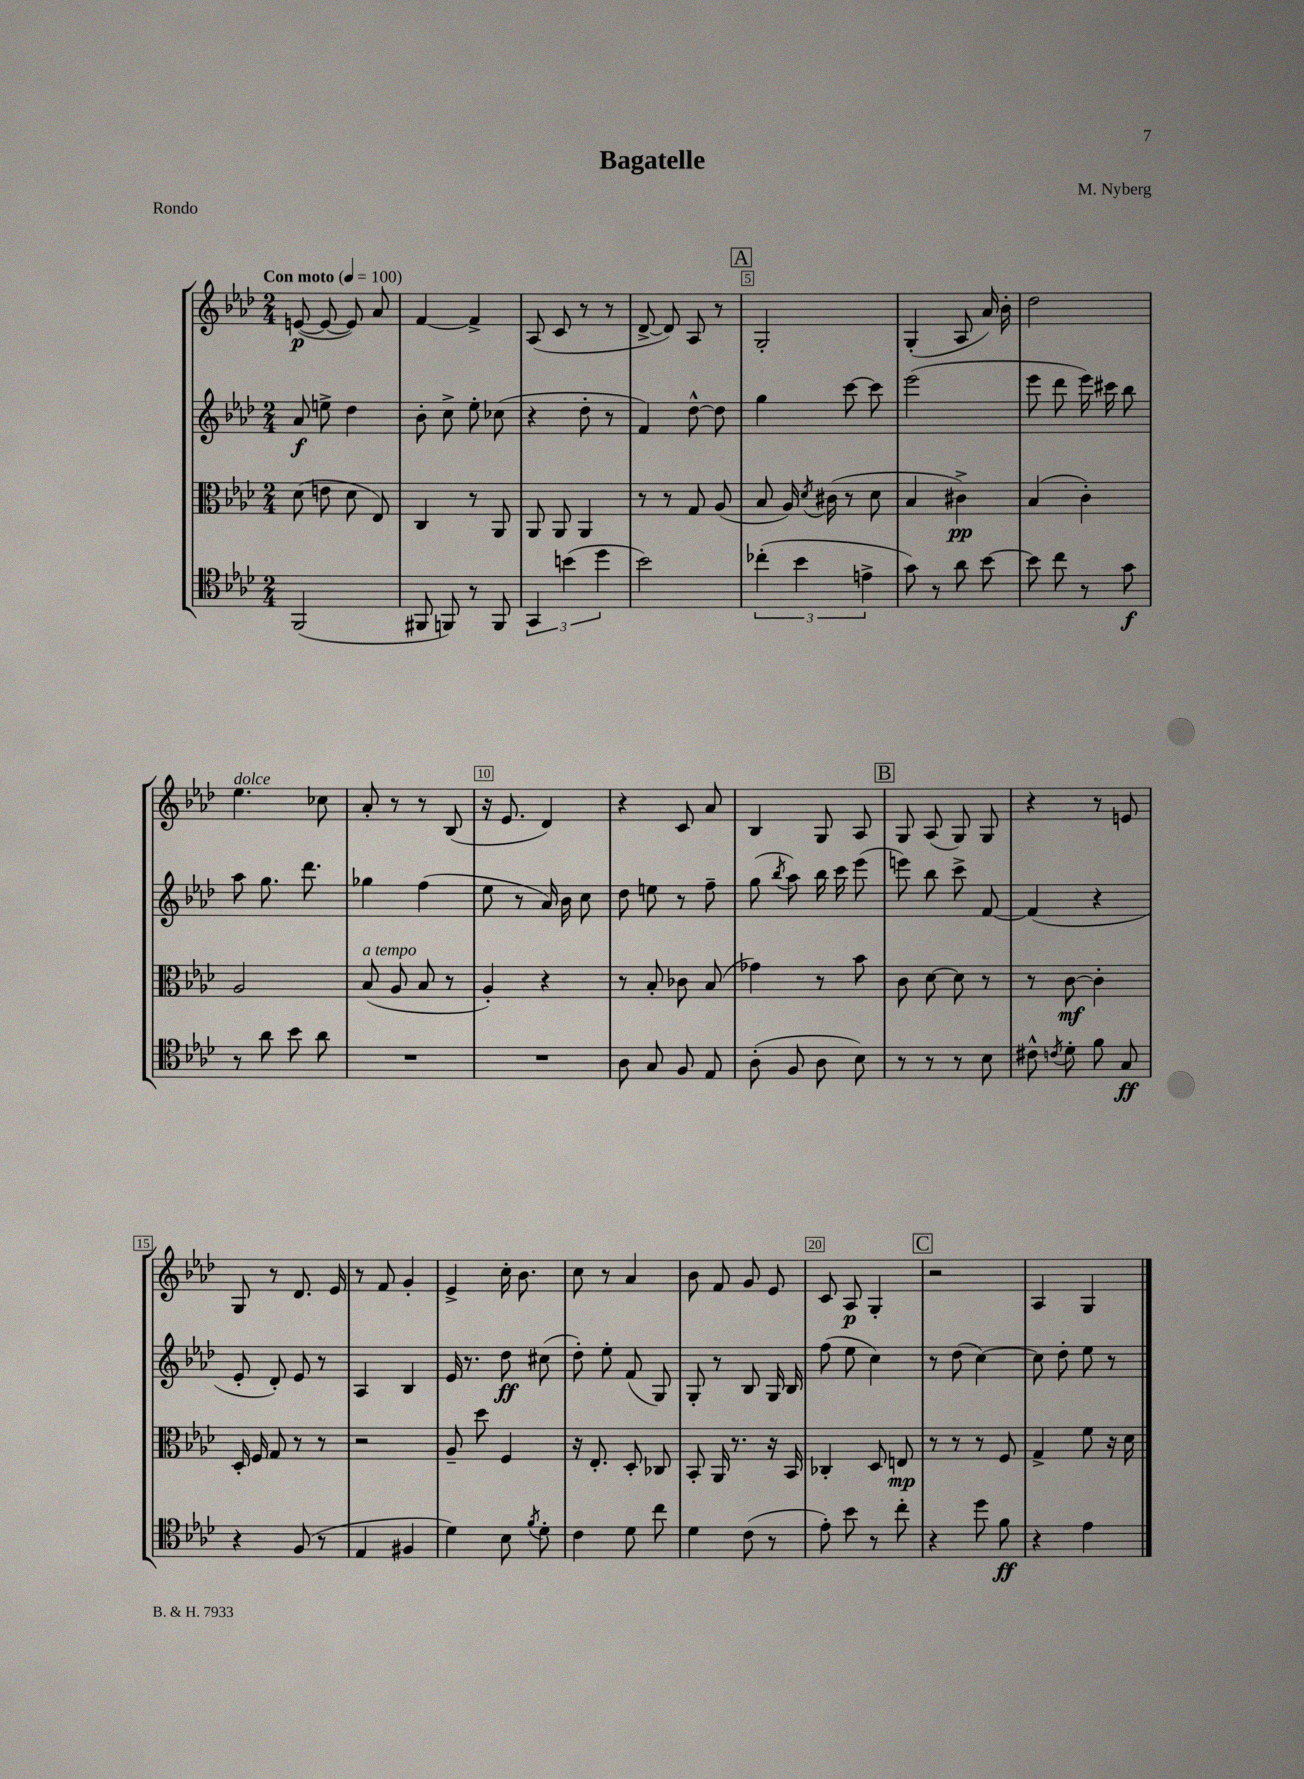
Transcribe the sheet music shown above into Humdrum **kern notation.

**kern	**dynam	**kern	**dynam	**kern	**dynam	**kern	**dynam
*part4	*part4	*part3	*part3	*part2	*part2	*part1	*part1
*staff4	*staff4	*staff3	*staff3	*staff2	*staff2	*staff1	*staff1
*clefC4	*	*clefC3	*	*clefG2	*	*clefG2	*
*k[b-e-a-d-]	*	*k[b-e-a-d-]	*	*k[b-e-a-d-]	*	*k[b-e-a-d-]	*
*M2/4	*	*M2/4	*	*M2/4	*	*M2/4	*
*MM100	*	*MM100	*	*MM100	*	*MM100	*
=1	=1	=1	=1	=1	=1	=1	=1
!	!	!	!	!	!	!LO:TX:a:B:t=Con moto	!
(2FF/	.	(8d-\	.	8a-/	f	([8en/	p
.	.	8en\	.	8een^\	.	8e/_	.
.	.	8d-\	.	4dd-\	.	8e/])	.
.	.	8E-/)	.	.	.	8a-/	.
=2	=2	=2	=2	=2	=2	=2	=2
8FF#X/	.	4C/	.	8b-'\	.	[4f/	.
8FFn/)	.	.	.	8cc^\	.	.	.
8r	.	8r	.	8ee-'\	.	4f^/]	.
8FF/	.	8AA-/	.	(8cc-X\	.	.	.
=3	=3	=3	=3	=3	=3	=3	=3
6GG/	.	8AA-/	.	4r	.	(8A-/	.
.	.	8AA-/	.	.	.	8c/	.
(6bn\	.	.	.	.	.	.	.
.	.	4AA-/	.	8dd-'\	.	8r	.
6dd-\	.	.	.	.	.	.	.
.	.	.	.	8r	.	8r	.
=4	=4	=4	=4	=4	=4	=4	=4
2b-\)	.	8r	.	4f/)	.	[8d-^/	.
.	.	8r	.	.	.	8d-/])	.
.	.	8G/	.	[8dd-^^\	.	8A-/	.
.	.	(8A-/	.	8dd-\]	.	8r	.
!!LO:REH:place=s1:t=A
=5	=5	=5	=5	=5	=5	=5	=5
(6cc-X'\	.	8B-/	.	4gg\	.	2G'/	.
.	.	16A-/)	.	.	.	.	.
6b-\	.	.	.	.	.	.	.
.	.	8qd-/	.	.	.	.	.
.	.	(16c#X\	.	.	.	.	.
.	.	8r	.	[8ccc\	.	.	.
6en^\	.	.	.	.	.	.	.
.	.	8d-\	.	8ccc\]	.	.	.
=6	=6	=6	=6	=6	=6	=6	=6
8g\)	.	4B-/	.	(2eee-\	.	(4G'/	.
8r	.	.	.	.	.	.	.
8a-\	.	4c#X^\)	pp	.	.	8A-/	.
[8b-\	.	.	.	.	.	16a-/)	.
.	.	.	.	.	.	16b-'\	.
=7	=7	=7	=7	=7	=7	=7	=7
8b-\]	.	(4B-/	.	8eee-\	.	2dd-\	.
8cc\	.	.	.	8ddd-\	.	.	.
8r	.	4c'\)	.	16eee-\)	.	.	.
.	.	.	.	16ccc#X\	.	.	.
8g\	f	.	.	8bb-\	.	.	.
!!LO:LB:g=z
=8	=8	=8	=8	=8	=8	=8	=8
!	!	!	!	!	!	!LO:TX:a:i:t=dolce	!
8r	.	2A-/	.	8aa-\	.	4.ee-\	.
8a-\	.	.	.	8.gg\	.	.	.
8b-\	.	.	.	.	.	.	.
.	.	.	.	8.ddd-\	.	.	.
8a-\	.	.	.	.	.	8cc-X\	.
=9	=9	=9	=9	=9	=9	=9	=9
!	!	!LO:TX:a:i:t=a tempo	!	!	!	!	!
2r	.	(8B-/	.	4gg-X\	.	8a-'/	.
.	.	8A-/	.	.	.	8r	.
.	.	8B-/	.	(4ff\	.	8r	.
.	.	8r	.	.	.	(8B-/	.
=10	=10	=10	=10	=10	=10	=10	=10
2r	.	4A-'/)	.	8ee-\	.	16r	.
.	.	.	.	.	.	8.e-/	.
.	.	.	.	8r	.	.	.
.	.	4r	.	16a-/)	.	4d-/)	.
.	.	.	.	16b-\	.	.	.
.	.	.	.	8cc\	.	.	.
=11	=11	=11	=11	=11	=11	=11	=11
8A-\	.	8r	.	8dd-\	.	4r	.
8G/	.	8B-'/	.	8een\	.	.	.
8F/	.	8c-X\	.	8r	.	8c/	.
8E-/	.	(8B-/	.	8ff~\	.	8a-/	.
=12	=12	=12	=12	=12	=12	=12	=12
(8A-'\	.	4g-X\)	.	(8gg\	.	4B-/	.
.	.	.	.	8qbb-/	.	.	.
8F/	.	.	.	8aa-\)	.	.	.
8A-\	.	8r	.	16bb-\	.	8G/	.
.	.	.	.	16ccc\	.	.	.
8B-\)	.	8b-\	.	(8eee-\	.	8A-/	.
!!LO:REH:place=s1:t=B
=13	=13	=13	=13	=13	=13	=13	=13
8r	.	8c\	.	8eeen\)	.	8G/	.
8r	.	[8d-\	.	8bb-\	.	(8A-/	.
8r	.	8d-\]	.	8ccc^\	.	8G/)	.
8B-\	.	8r	.	[8f/	.	8G/	.
=14	=14	=14	=14	=14	=14	=14	=14
8c#X^^\	.	8r	.	(4f/]	.	4r	.
8qcn/	.	.	.	.	.	.	.
8d-'\	.	[8c\	mf	.	.	.	.
8f\	.	4c'\]	.	4r	.	8r	.
8G/	ff	.	.	.	.	8en/	.
!!LO:LB:g=z
=15	=15	=15	=15	=15	=15	=15	=15
4r	.	16D-'/	.	8e-'/	.	8G/	.
.	.	16F/	.	.	.	.	.
.	.	8G/	.	8d-'/)	.	8r	.
(8F/	.	8r	.	8e-/	.	8.d-/	.
8r	.	8r	.	8r	.	.	.
.	.	.	.	.	.	16e-/	.
=16	=16	=16	=16	=16	=16	=16	=16
4E-/	.	2r	.	4A-/	.	8r	.
.	.	.	.	.	.	8f/	.
4F#X/	.	.	.	4B-/	.	4g'/	.
=17	=17	=17	=17	=17	=17	=17	=17
4d-\)	.	8A-~/	.	16e-/	.	4e-^/	.
.	.	.	.	8.r	.	.	.
.	.	8dd-\	.	.	.	.	.
8B-\	.	4F/	.	8dd-\	ff	16cc'\	.
.	.	.	.	.	.	8.b-\	.
8qf/	.	.	.	.	.	.	.
8d-'\	.	.	.	(8cc#X\	.	.	.
=18	=18	=18	=18	=18	=18	=18	=18
4c\	.	16r	.	8dd-'\)	.	8cc\	.
.	.	8.E-'/	.	.	.	.	.
.	.	.	.	8ee-'\	.	8r	.
8d-\	.	8D-'/	.	(8f/	.	4a-/	.
8cc\	.	8C-X/	.	8G/)	.	.	.
=19	=19	=19	=19	=19	=19	=19	=19
4d-\	.	8BB-'/	.	8G'/	.	8b-\	.
.	.	16AA-/	.	8r	.	8f/	.
.	.	8.r	.	.	.	.	.
(8c\	.	.	.	8B-/	.	8g/	.
8r	.	16r	.	16G/	.	8e-/	.
.	.	16BB-/	.	16B-/	.	.	.
=20	=20	=20	=20	=20	=20	=20	=20
8e-'\)	.	4C-X'/	.	(8ff\	.	8c/	.
8b-\	.	.	.	8ee-\	.	8A-/	p
8r	.	8D-/	.	4cc\)	.	4G'/	.
8cc'\	.	8En/	mp	.	.	.	.
!!LO:REH:place=s1:t=C
=21	=21	=21	=21	=21	=21	=21	=21
4r	.	8r	.	8r	.	2r	.
.	.	8r	.	(8dd-\	.	.	.
8dd-\	.	8r	.	[4cc\)	.	.	.
8f\	ff	8F/	.	.	.	.	.
=22	=22	=22	=22	=22	=22	=22	=22
4r	.	4G^/	.	8cc\]	.	4A-/	.
.	.	.	.	8dd-'\	.	.	.
4e-\	.	8f\	.	8ee-\	.	4G/	.
.	.	16r	.	8r	.	.	.
.	.	16d-\	.	.	.	.	.
==	==	==	==	==	==	==	==
*-	*-	*-	*-	*-	*-	*-	*-
